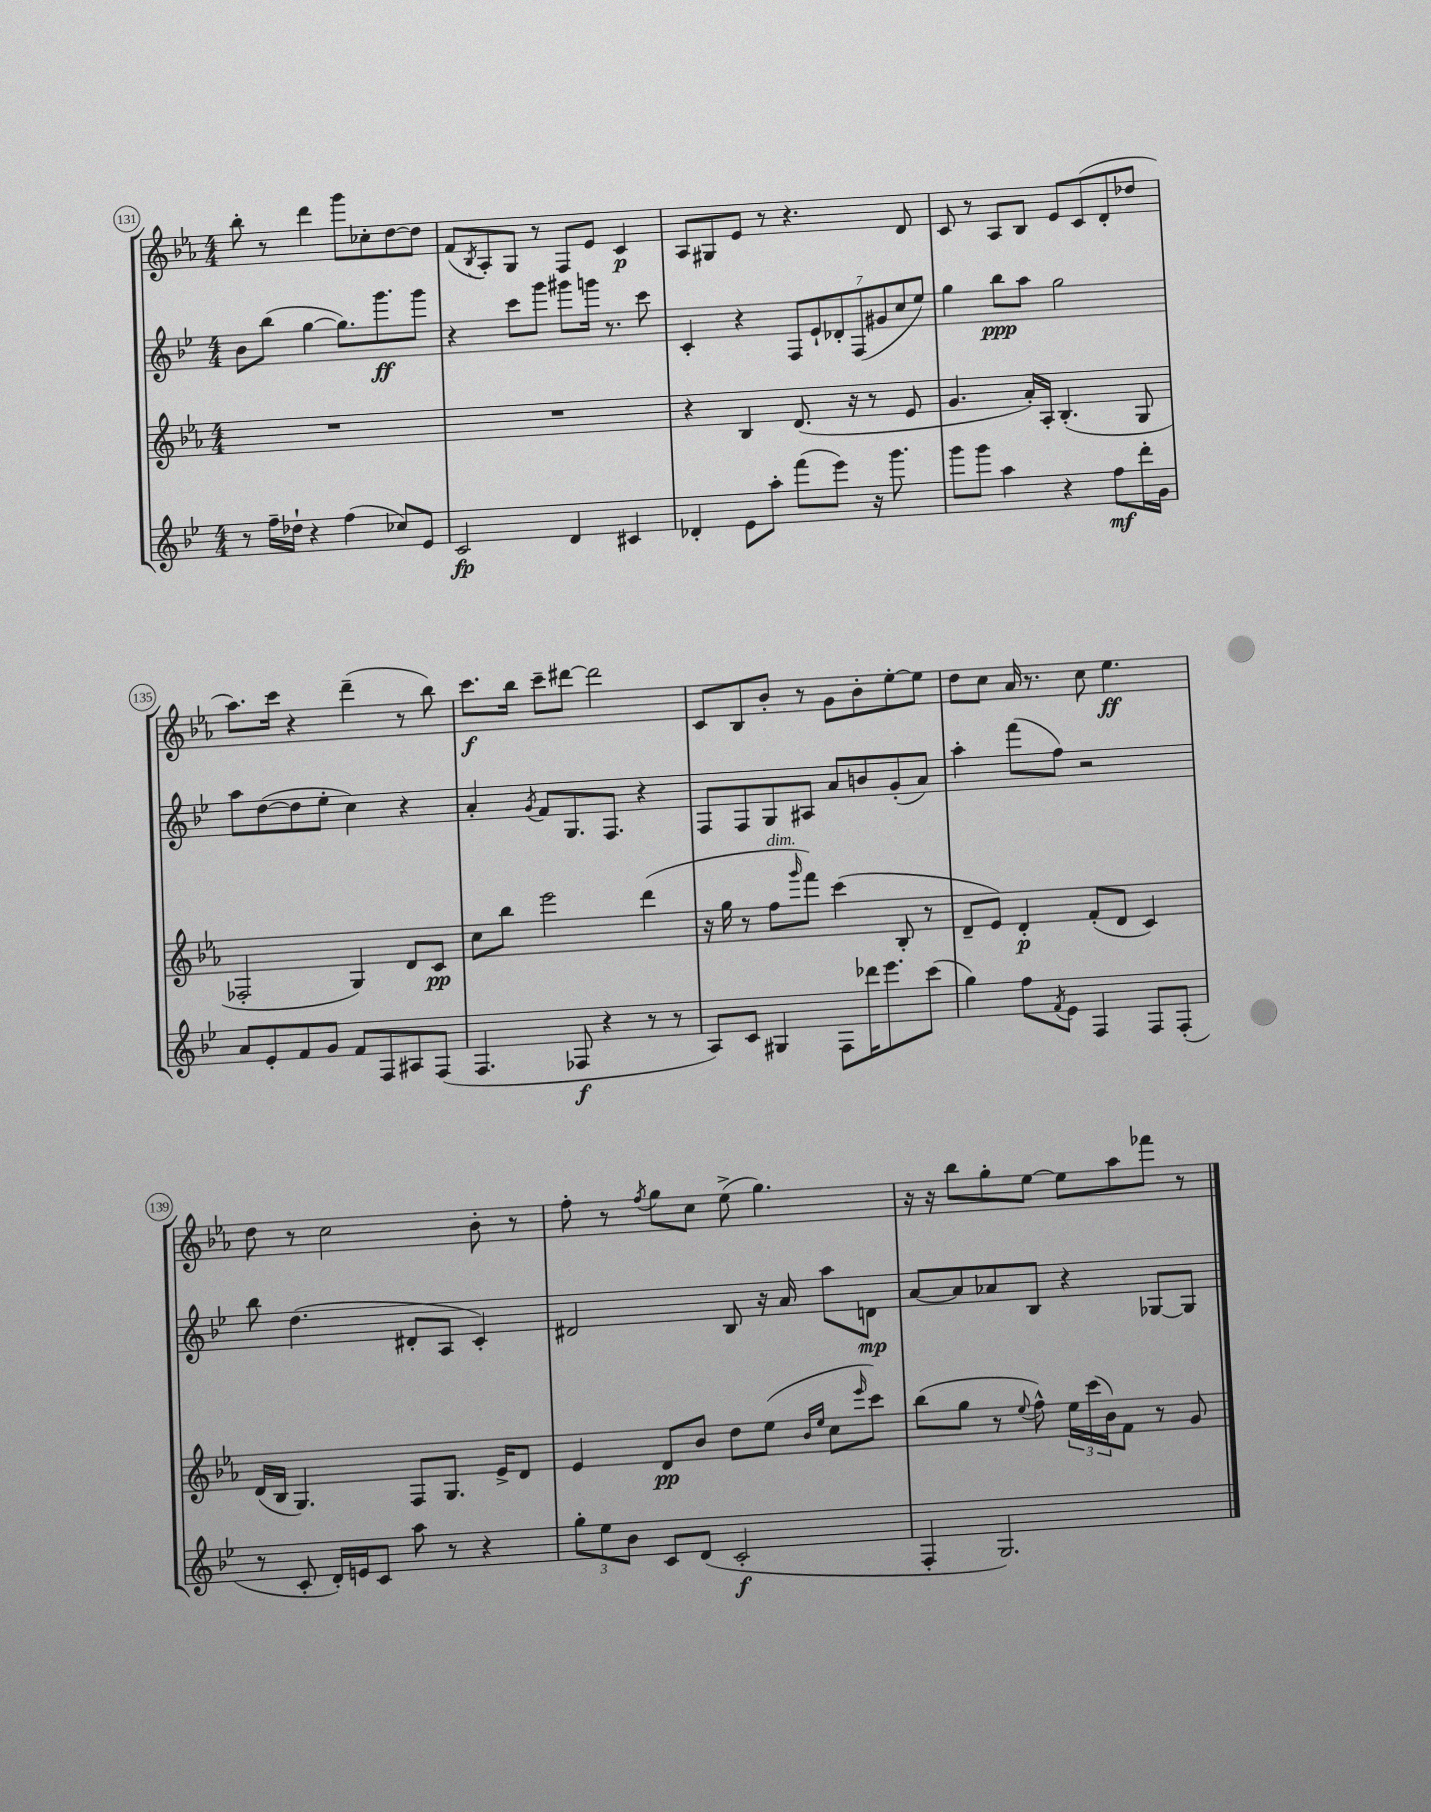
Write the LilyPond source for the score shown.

<<
\new StaffGroup <<
\new Staff = "s0" {
    \clef treble \key ees \major \numericTimeSignature \time 4/4
    bes''8-. r8 d'''4 g'''8 ces''8-. d''8~ d''8 |
    f'8( \acciaccatura { bes8 } aes8-.) g8 r8 f8 ees'8 c'4\p |
    aes8 gis8 ees'8 r8 r4. d'8 |
    c'8 r8 aes8 bes8 ees'8 c'8( d'8-. des''8 |
    aes''8.) c'''16 r4 d'''4--( r8 bes''8) |
    c'''8.\f bes''16 c'''8-- dis'''8~ dis'''2 |
    c'8 bes8 bes'8-. r8 g'8 bes'8-. ees''8~-. ees''8 |
    d''8 c''8 aes'16 r8. c''8 ees''4.\ff |
    d''8 r8 c''2 bes'8-. r8 |
    f''8-. r8 \acciaccatura { f''8 } g''8 c''8 ees''8->( g''4.) |
    r16 r16 bes''8 g''8-. ees''8~ ees''8 aes''8 fes'''8 r8 \bar "|." |
}
\new Staff = "s1" {
    \clef treble \key bes \major \numericTimeSignature \time 4/4
    bes'8 bes''8( g''4~ g''8.) g'''8.\ff g'''8 |
    r4 c'''8 g'''8 gis'''8 g'''16 r8. c'''8 |
    c'4-. r4 \tuplet 7/4 { f8 ees'8-! des'8-. f8( gis'8 c''8 ees''8) } |
    g''4 bes''8\ppp a''8 g''2 |
    a''8 d''8~( d''8 ees''8-. c''4) r4 |
    a'4-. \acciaccatura { g'8 } f'8 g8. f8. r4 |
    f8 f8 g8 ais8 a'8 b'8 g'8-.( a'8) |
    a''4-. f'''8( f''8) r2 |
    bes''8 d''4.( dis'8-. a8 c'4-.) |
    dis'2 bes8 r16 a'16 a''8 d'8\mp |
    a'8~ a'8 aes'8 bes8 r4 ges8~ ges8 \bar "|." |
}
\new Staff = "s2" {
    \clef treble \key ees \major \numericTimeSignature \time 4/4
    R1 |
    R1 |
    r4 bes4 d'8.( r16 r8 ees'8 |
    g'4. aes'16-.) aes16-. bes4.-.( g8 |
    fes2-. g4) d'8 c'8\pp |
    c''8 bes''8 ees'''2 d'''4( |
    r16 g''16 r8 f''8^\markup { \italic "dim." } \grace { g'''16 } f'''8) c'''4( bes8-. r8 |
    d'8-- ees'8) d'4-.\p f'8-.( d'8 c'4) |
    d'16( bes16 g4.) f8 g8. ees'16-> d'8 |
    ees'4 d'8\pp bes'8 d''8 ees''8( \grace { bes'16 ees''16 } c''8 \grace { ees'''16 } c'''8) |
    bes''8( g''8 r8 \appoggiatura { ees''8 } f''8-^) \tuplet 3/2 { ees''16 c'''16( bes'16) } f'8 r8 g'8 \bar "|." |
}
\new Staff = "s3" {
    \clef treble \key bes \major \numericTimeSignature \time 4/4
    r8 f''16-- des''16-! r4 f''4( ces''8) ees'8 |
    c'2\fp d'4 cis'4 |
    des'4-. ees'8 a''8-. f'''8( ees'''8) r16 g'''8. |
    g'''8 g'''8 a''4 r4 f''8\mf d'''16-. g'16 |
    a'8 ees'8-. f'8 g'8 f'8 f8 ais8 f8( |
    f4. fes8\f r4 r8 r8 |
    a8) c'8 gis4 f8 des'''16 ees'''8. c'''8( |
    g''4) f''8 \acciaccatura { f'8 } ees'8 f4 f8 f8-.( |
    r8 c'8-. d'16-.) e'16 c'8 a''8 r8 r4 |
    \tuplet 3/2 { g''8-. ees''8 bes'8 } c'8 d'8( c'2-.\f |
    f4-. g2.) \bar "|." |
}
>>
>>
\layout { \context { \Score currentBarNumber = #131 \override BarNumber.stencil = #(make-stencil-circler 0.1 0.3 ly:text-interface::print) } }
